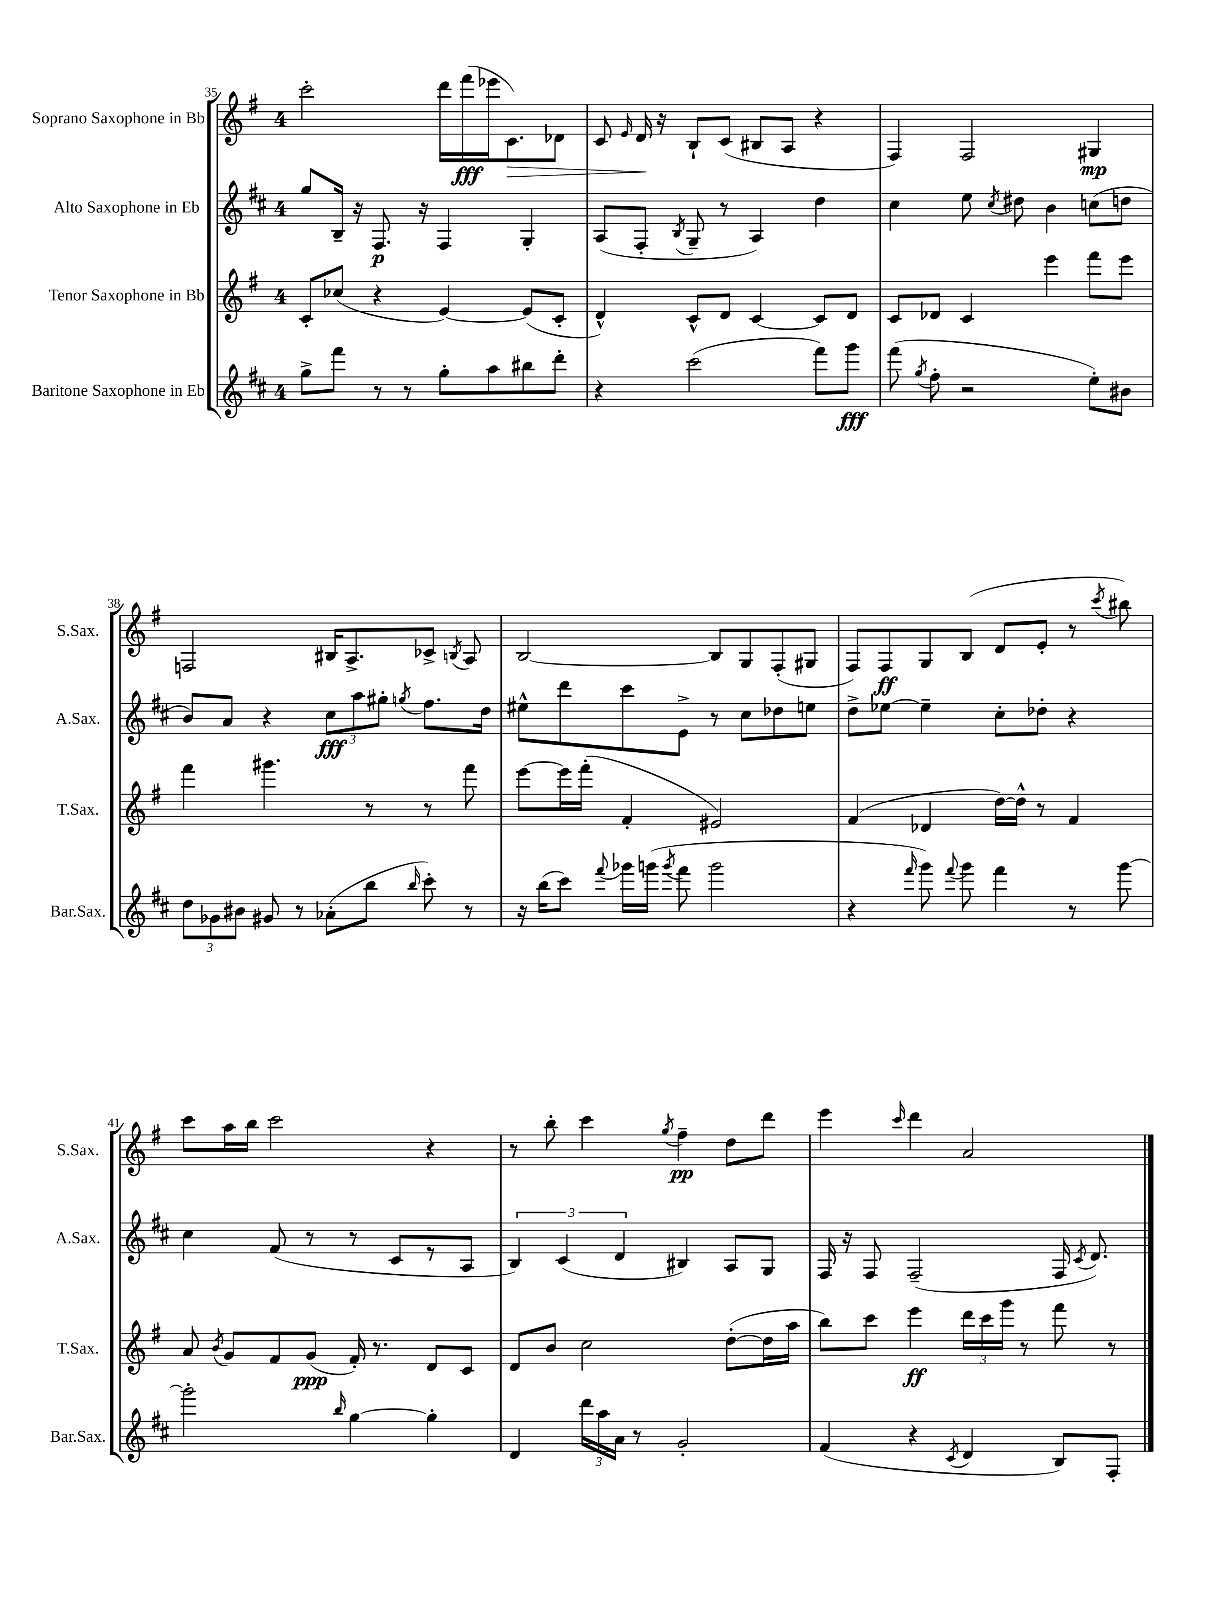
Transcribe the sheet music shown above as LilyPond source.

<<
\new StaffGroup <<
\new Staff = "s0" \with { instrumentName = "Soprano Saxophone in Bb" shortInstrumentName = "S.Sax." } {
    \clef treble \key g \major \once \override Staff.TimeSignature.style = #'single-digit \time 4/4
    \autoBeamOff c'''2-. d'''16[ fis'''16\fff( ees'''16 c'8.\>) des'8] |
    c'8 \grace { e'16 } d'16\! r16 b8[-! c'8]( bis8[ a8] r4 |
    fis4) fis2 gis4\mp |
    f2 bis16[ a8.-> ces'8]-> \acciaccatura { b8 } a8 |
    b2~ b8[ g8 fis8-.( gis8] |
    fis8[) fis8\ff g8 b8]( d'8[ e'8]-. r8 \acciaccatura { c'''8 } bis''8) |
    c'''8[ a''16 b''16] c'''2 r4 |
    r8 b''8-. c'''4 \acciaccatura { g''8 } fis''4--\pp d''8[ d'''8] |
    e'''4 \grace { c'''16 } d'''4 a'2 \bar "|." |
}
\new Staff = "s1" \with { instrumentName = "Alto Saxophone in Eb" shortInstrumentName = "A.Sax." } {
    \clef treble \key d \major \once \override Staff.TimeSignature.style = #'single-digit \time 4/4
    \autoBeamOff g''8[ b16]-- r16 fis8.\p r16 fis4 g4-. |
    a8[( fis8]-. \acciaccatura { b8 } g8-- r8 a4) d''4 |
    cis''4 e''8 \acciaccatura { cis''8 } dis''8 b'4 c''8[( d''8] |
    b'8[) a'8] r4 \tuplet 3/2 { cis''8[\fff a''8 gis''8]-. } \acciaccatura { g''8 } fis''8.[ d''16] |
    eis''8[-^ d'''8 cis'''8 e'8]-> r8 cis''8[ des''8 e''8] |
    d''8[-> ees''8]~ ees''4-- cis''8[-. des''8]-. r4 |
    cis''4 fis'8( r8 r8 cis'8[ r8 a8] |
    \tuplet 3/2 { b4) cis'4( d'4 } bis4) a8[ g8] |
    fis16 r16 fis8 fis2--( fis16 \acciaccatura { cis'8 } d'8.) \bar "|." |
}
\new Staff = "s2" \with { instrumentName = "Tenor Saxophone in Bb" shortInstrumentName = "T.Sax." } {
    \clef treble \key g \major \once \override Staff.TimeSignature.style = #'single-digit \time 4/4
    \autoBeamOff c'8[-. ces''8]( r4 e'4~) e'8[( c'8]-. |
    d'4-^) c'8[-^ d'8] c'4~ c'8[ d'8] |
    c'8[ des'8] c'4 e'''4 fis'''8[ e'''8] |
    fis'''4 gis'''4. r8 r8 fis'''8 |
    e'''8[~ e'''16 fis'''16]-.( fis'4-. eis'2) |
    fis'4( des'4 d''16[~) d''16]-^ r8 fis'4 |
    a'8 \acciaccatura { b'8 } g'8[ fis'8 g'8]\ppp( fis'16-.) r8. d'8[ c'8] |
    d'8[ b'8] c''2 d''8[~-.( d''16 a''16] |
    b''8[) c'''8] e'''4\ff \tuplet 3/2 { d'''16[ c'''16 g'''16] } r8 fis'''8 r8 \bar "|." |
}
\new Staff = "s3" \with { instrumentName = "Baritone Saxophone in Eb" shortInstrumentName = "Bar.Sax." } {
    \clef treble \key d \major \once \override Staff.TimeSignature.style = #'single-digit \time 4/4
    \autoBeamOff g''8[-> fis'''8] r8 r8 g''8[-. a''8 bis''8 d'''8]-. |
    r4 cis'''2( fis'''8[) g'''8]\fff |
    fis'''8( \acciaccatura { g''8 } fis''8-. r2 e''8[-.) bis'8] |
    \tuplet 3/2 { d''8[ ges'8 bis'8] } gis'8 r8 aes'8[-.( b''8] \grace { b''16 } cis'''8-.) r8 |
    r16 b''16[( cis'''8]) \appoggiatura { fis'''8 } ges'''16[ g'''16]( \acciaccatura { g'''8 } fis'''8 g'''2 |
    r4 \grace { fis'''16 } g'''8) \appoggiatura { fis'''8 } g'''8 fis'''4 r8 g'''8~ |
    g'''2-. \grace { b''16 } g''4~ g''4-. |
    d'4 \tuplet 3/2 { d'''16[ a''16 a'16] } r8 g'2-. |
    fis'4( r4 \acciaccatura { cis'8 } d'4 b8[) fis8]-. \bar "|." |
}
>>
>>
\layout { \context { \Score currentBarNumber = #35 } }
